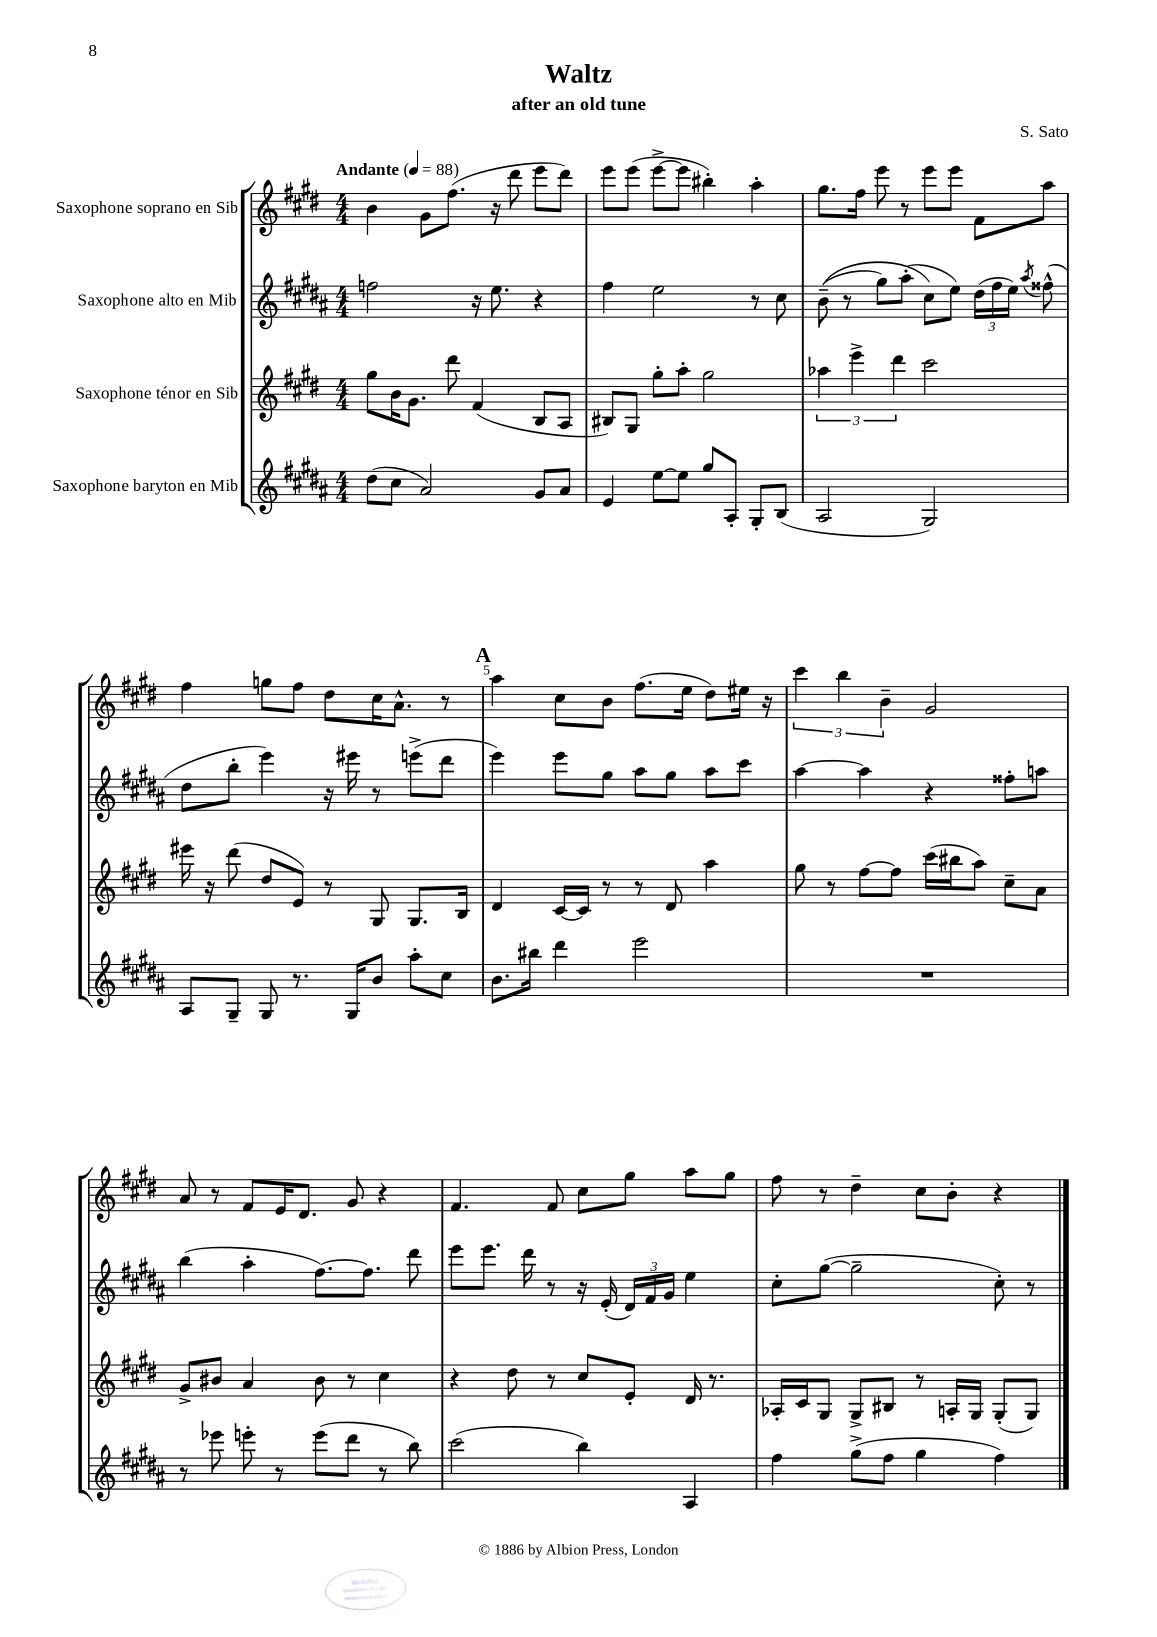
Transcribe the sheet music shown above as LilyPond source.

\header { title = "Waltz" composer = "S. Sato" subtitle = "after an old tune" }
<<
\new StaffGroup <<
\new Staff = "s0" \with { instrumentName = "Saxophone soprano en Sib" } {
    \clef treble \key e \major \numericTimeSignature \time 4/4 \tempo "Andante" 4 = 88
    \autoBeamOff b'4 gis'8[ fis''8.]( r16 dis'''8 e'''8[ dis'''8]) |
    e'''8[ e'''8]( e'''8[~-> e'''8] bis''4-.) a''4-. |
    gis''8.[ fis''16] e'''8 r8 e'''8[ e'''8] fis'8[ a''8] |
    fis''4 g''8[ fis''8] dis''8[ cis''16 a'8.]-^ r8 |
    \mark \markup { \bold "A" } a''4 cis''8[ b'8] fis''8.[( e''16] dis''8[) eis''16] r16 |
    \tuplet 3/2 { cis'''4 b''4 b'4-- } gis'2 |
    a'8 r8 fis'8[ e'16 dis'8.] gis'8 r4 |
    fis'4. fis'8 cis''8[ gis''8] a''8[ gis''8] |
    fis''8 r8 dis''4-- cis''8[ b'8]-. r4 \bar "|." |
}
\new Staff = "s1" \with { instrumentName = "Saxophone alto en Mib" } {
    \clef treble \key b \major \numericTimeSignature \time 4/4
    \autoBeamOff f''2 r16 e''8. r4 |
    fis''4 e''2 r8 cis''8 |
    b'8--(\( r8 gis''8[) ais''8]-.( cis''8[\) e''8]) \tuplet 3/2 { dis''16[( fis''16 e''16]) } \acciaccatura { ais''8 } fisis''8-^( |
    dis''8[ b''8]-. e'''4) r16 eis'''16 r8 e'''8[->( dis'''8] |
    \mark \markup { \bold "A" } e'''4) e'''8[ gis''8] ais''8[ gis''8] ais''8[ cis'''8] |
    ais''4~ ais''4 r4 fisis''8[-. a''8] |
    b''4( ais''4-. fis''8.[~) fis''8.] dis'''8 |
    e'''8[ e'''8.] dis'''16 r8 r16 e'16-.( \tuplet 3/2 { dis'16[) fis'16 gis'16] } e''4 |
    cis''8[-. gis''8]~( gis''2-- cis''8-.) r8 \bar "|." |
}
\new Staff = "s2" \with { instrumentName = "Saxophone ténor en Sib" } {
    \clef treble \key e \major \numericTimeSignature \time 4/4
    \autoBeamOff gis''8[ b'16 gis'8.] dis'''8 fis'4( b8[ a8] |
    bis8[) gis8] gis''8[-. a''8]-. gis''2 |
    \tuplet 3/2 { aes''4 e'''4-> dis'''4 } cis'''2 |
    eis'''16 r16 dis'''8( dis''8[ e'8]) r8 gis8 gis8.[ b16] |
    \mark \markup { \bold "A" } dis'4 cis'16[~ cis'16] r8 r8 dis'8 a''4 |
    gis''8 r8 fis''8[~ fis''8] cis'''16[( bis''16 a''8]) cis''8[-- a'8] |
    gis'8[-> bis'8] a'4 bis'8 r8 cis''4 |
    r4 dis''8 r8 cis''8[ e'8]-. dis'16 r8. |
    aes16[-. cis'16 gis8] gis8[-> bis8] r8 a16[-. gis16] gis8[-.( gis8]) \bar "|." |
}
\new Staff = "s3" \with { instrumentName = "Saxophone baryton en Mib" } {
    \clef treble \key b \major \numericTimeSignature \time 4/4
    \autoBeamOff dis''8[( cis''8] ais'2) gis'8[ ais'8] |
    e'4 e''8[~ e''8] gis''8[ ais8]-. gis8[-. b8]( |
    ais2 gis2) |
    ais8[ gis8]-- gis8 r8. gis16[ b'8] ais''8[-. cis''8] |
    \mark \markup { \bold "A" } b'8.[ bis''16] dis'''4 e'''2 |
    R1 |
    r8 ees'''8 e'''8-. r8 e'''8[( dis'''8] r8 b''8) |
    cis'''2( b''4) ais4 |
    fis''4 gis''8[->( fis''8] gis''4 fis''4) \bar "|." |
}
>>
>>
\layout { \context { \Score \override BarNumber.break-visibility = ##(#f #t #t) barNumberVisibility = #(every-nth-bar-number-visible 5) } }
